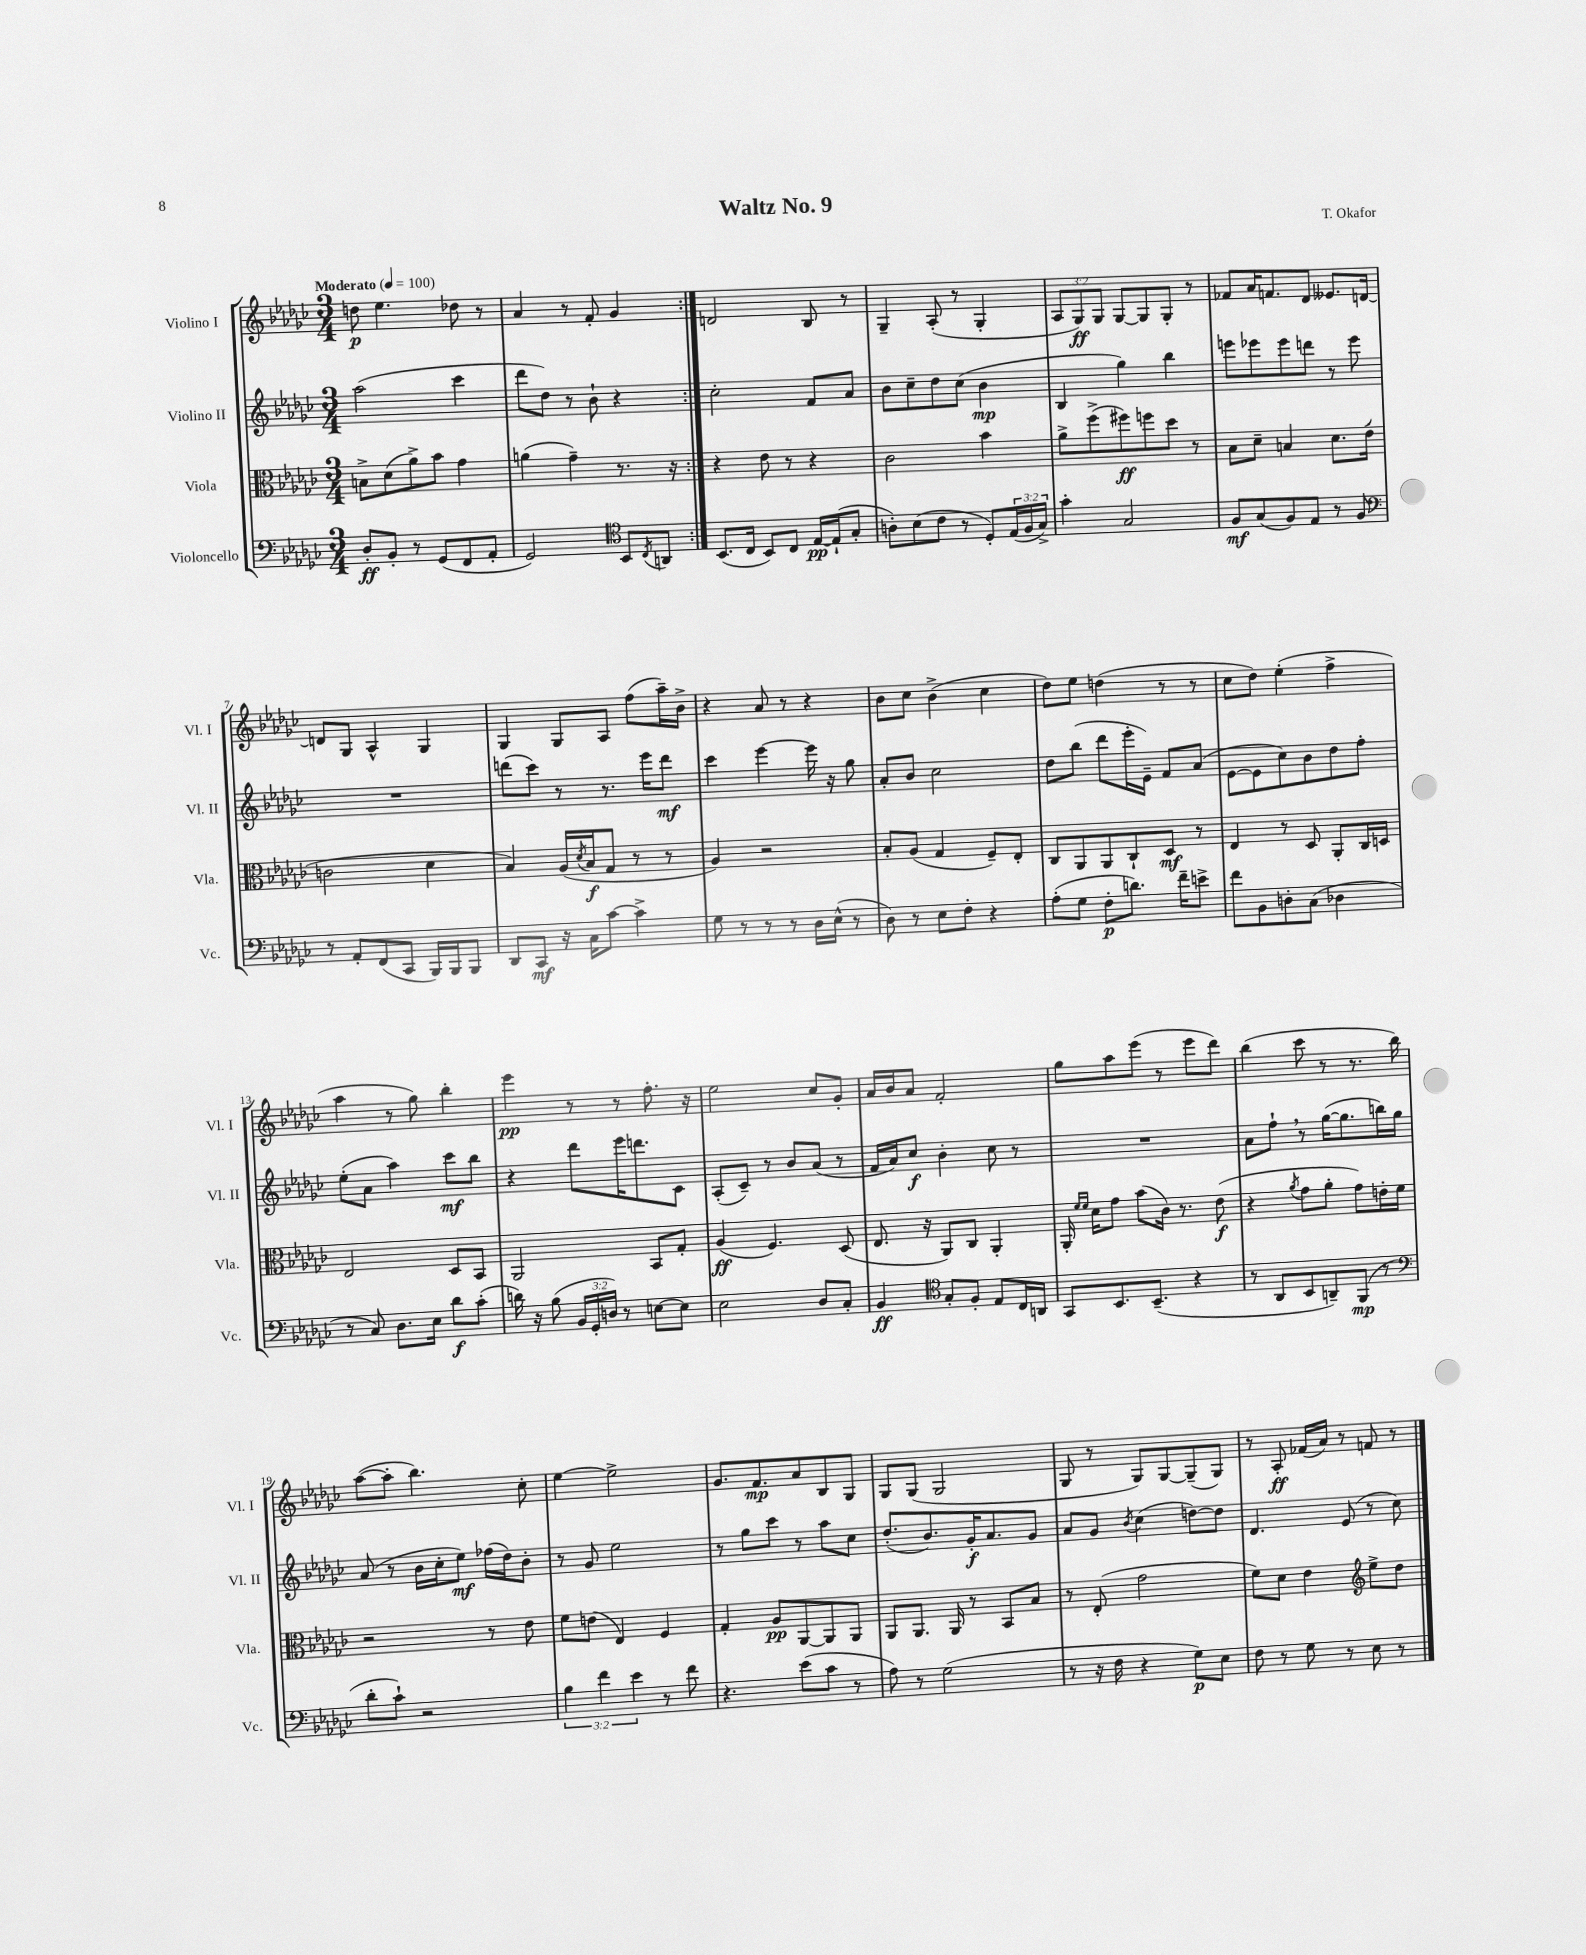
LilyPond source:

\header { title = "Waltz No. 9" composer = "T. Okafor" }
<<
\new StaffGroup <<
\new Staff = "s0" \with { instrumentName = "Violino I" shortInstrumentName = "Vl. I" } {
    \clef treble \key ges \major \numericTimeSignature \time 3/4 \override Staff.TupletNumber.text = #tuplet-number::calc-fraction-text \tempo "Moderato" 4 = 100
    \repeat volta 2 { d''8\p ees''4. des''8 r8 |
    aes'4 r8 f'8-. ges'4 | }
    d'2 bes8 r8 |
    ges4-- aes8-.( r8 ges4-. |
    \tuplet 3/2 { aes8 ges8\ff) ges8 } ges8~ ges8 ges8-. r8 |
    fes'8 aes'16 f'8. des'8 eeses'8. d'16~ |
    d'8 ges8 aes4-^ ges4 |
    ges4 ges8 aes8 f''8( aes''16--) bes'16-> |
    r4 aes'8 r8 r4 |
    bes'8 ces''8 bes'4->( ces''4 |
    des''8) ees''8 d''4( r8 r8 |
    ces''8 des''8) ees''4-.( f''4-> |
    aes''4 r8 ges''8) bes''4-. |
    ees'''4\pp r8 r8 f''8.-. r16 |
    ees''2 ces''8 ges'8-. |
    aes'16 bes'16 aes'8 f'2-. |
    ges''8 aes''8 ees'''8( r8 ees'''8 des'''8) |
    bes''4( ces'''8 r8 r8. bes''16) |
    aes''8~( aes''8-. bes''4.) ces''8-. |
    ees''4~ ees''2-> |
    ges'8. f'8.\mp aes'8 bes8 ges8 |
    ges8 ges8( ges2 |
    ges8 r8 ges8) ges8~ ges8--( ges8) |
    r8 aes8-.\ff fes'16( aes'16) r8 f'8 r8 \bar "|." |
}
\new Staff = "s1" \with { instrumentName = "Violino II" shortInstrumentName = "Vl. II" } {
    \clef treble \key ges \major \numericTimeSignature \time 3/4
    \repeat volta 2 { aes''2( ces'''4 |
    des'''8 des''8) r8 bes'8-! r4 | }
    ces''2-. f'8 aes'8 |
    bes'8 ces''8-- des''8 ces''8( bes'4\mp |
    bes4 ges''4) bes''4 |
    e'''8 ees'''8 ees'''8 d'''8 r8 ees'''8 |
    R2. |
    d'''8( ces'''8) r8 r8. ees'''16 d'''8\mf |
    ces'''4 ees'''4~ ees'''16 r16 ges''8 |
    aes'8-. bes'8 ces''2 |
    des''8 bes''8( des'''8 ees'''16-. ees'16--) f'8 aes'8( |
    ees'8~ ees'8 ces''8) bes'8 des''8 f''8-. |
    ees''8-.( aes'8 aes''4) ces'''8\mf bes''8 |
    r4 des'''8 ees'''16 d'''8. ces'8 |
    aes8-.( ces'8--) r8 bes'8 aes'8( r8 |
    f'16 aes'16) ces''8\f bes'4-. ces''8 r8 |
    R2. |
    aes'8 f''8-! \breathe r8 ges''16~( ges''8. b''16) ges''16 |
    aes'8( r8 bes'16 ces''16-. ees''8\mf) fes''16( des''16) bes'8-. |
    r8 ges'8 ees''2 |
    r8 ges''8 ces'''8 r8 aes''8 ces''8 |
    des''8.-.( bes'8.) ges'16-.\f aes'8. ges'8 |
    aes'8 ges'8 \acciaccatura { bes'8 } ces''4( d''8~) d''8 |
    des'4. ees'8( r8 ces''8) \bar "|." |
}
\new Staff = "s2" \with { instrumentName = "Viola" shortInstrumentName = "Vla." } {
    \clef alto \key ges \major \numericTimeSignature \time 3/4
    \repeat volta 2 { b8-> des'8( aes'8->) bes'8 ges'4 |
    a'4( ges'4--) r8. r16 | }
    r4 ees'8 r8 r4 |
    ces'2 bes'4 |
    aes'8-> f''8->( fis''8\ff) f''8 des''8 r8 |
    bes8 des'8-- b4 des'8. ees'16-.( |
    c'2 des'4 |
    bes4) aes16( \acciaccatura { des'8 } bes16\f ges8 r8 r8 |
    aes4) r2 |
    bes8-. aes8( ges4 f8--) ees8-. |
    ces8 aes,8 aes,8 ces8-! des8\mf r8 |
    ees4 r8 des8 aes,8-. ces16 d16 |
    ees2 des8 bes,8 |
    aes,2 bes,8 ges8-. |
    aes4\ff( f4.) des8( |
    ees8. r16 aes,8) ces8 aes,4-. |
    aes,16-. \grace { f'16 f'16 } des'16 ges'8 bes'8( ces'16) r8. ees'8\f( |
    r4 \acciaccatura { aes'8 } ges'8 aes'8-. ges'8) e'16-. f'16 |
    r2 r8 ees'8 |
    f'8 e'8( ees4) f4 |
    ges4-. aes8\pp aes,8~ aes,8 aes,8 |
    aes,8 aes,8. aes,16 r8 bes,8 bes8 |
    r8 ees8-.( ges'2 |
    f'8) des'8 ees'4 \clef treble ees''8-> des''8 \bar "|." |
}
\new Staff = "s3" \with { instrumentName = "Violoncello" shortInstrumentName = "Vc." } {
    \clef bass \key ges \major \numericTimeSignature \time 3/4 \override Staff.TupletNumber.text = #tuplet-number::calc-fraction-text
    \repeat volta 2 { des8-.\ff bes,8-. r8 ges,8( f,8 aes,8-. |
    ges,2) \clef tenor bes,8 \acciaccatura { ces8 } a,8 | }
    bes,8.( ces16 bes,8) ces8 ees16~\pp ees16-!( ges8-. |
    a8-.) bes8( ces'8 r8 des8-.) \tuplet 3/2 { ees16( f16 ges16->) } |
    ges'4-. ges2 |
    f8\mf ges8( f8) ees8 r8 f8 |
    \clef bass r8 aes,8-. f,8( ces,8 bes,,16) bes,,16 bes,,8 |
    des,8 ces,8\mf r16 ces16 ces'8~ ces'4-> |
    ges8 r8 r8 r8 des16 ees16-^( r8 |
    des8) r8 ees8 f8-. r4 |
    aes8-.( ges8 f8-.\p d'8.) f'16-- e'8-> |
    f'8 bes,8 d8-. ces8( des4 |
    r8 ces8) des8. ees16 des'8\f ces'8-.( |
    d'16) r16 bes8( \tuplet 3/2 { bes,16 ges,16-. d16) } r8 e8~ e8 |
    ees2 des8 ces8-. |
    bes,4\ff \clef tenor ges8-. f8-. ees8 ces16 a,16 |
    ges,8 bes,8. bes,8.--( r4 |
    r8 aes,8 bes,8 a,8--) f,8\mp( r8 |
    \clef bass des'8-. ces'8-!) r2 |
    \tuplet 3/2 { bes4 f'4 ees'4 } r8 f'8 |
    r4. ees'8( ces'8 r8 |
    aes8) r8 ges2( |
    r8 r16 f16 r4 ges8\p) ees8 |
    f8 r8 ges8 r8 ees8 r8 \bar "|." |
}
>>
>>
